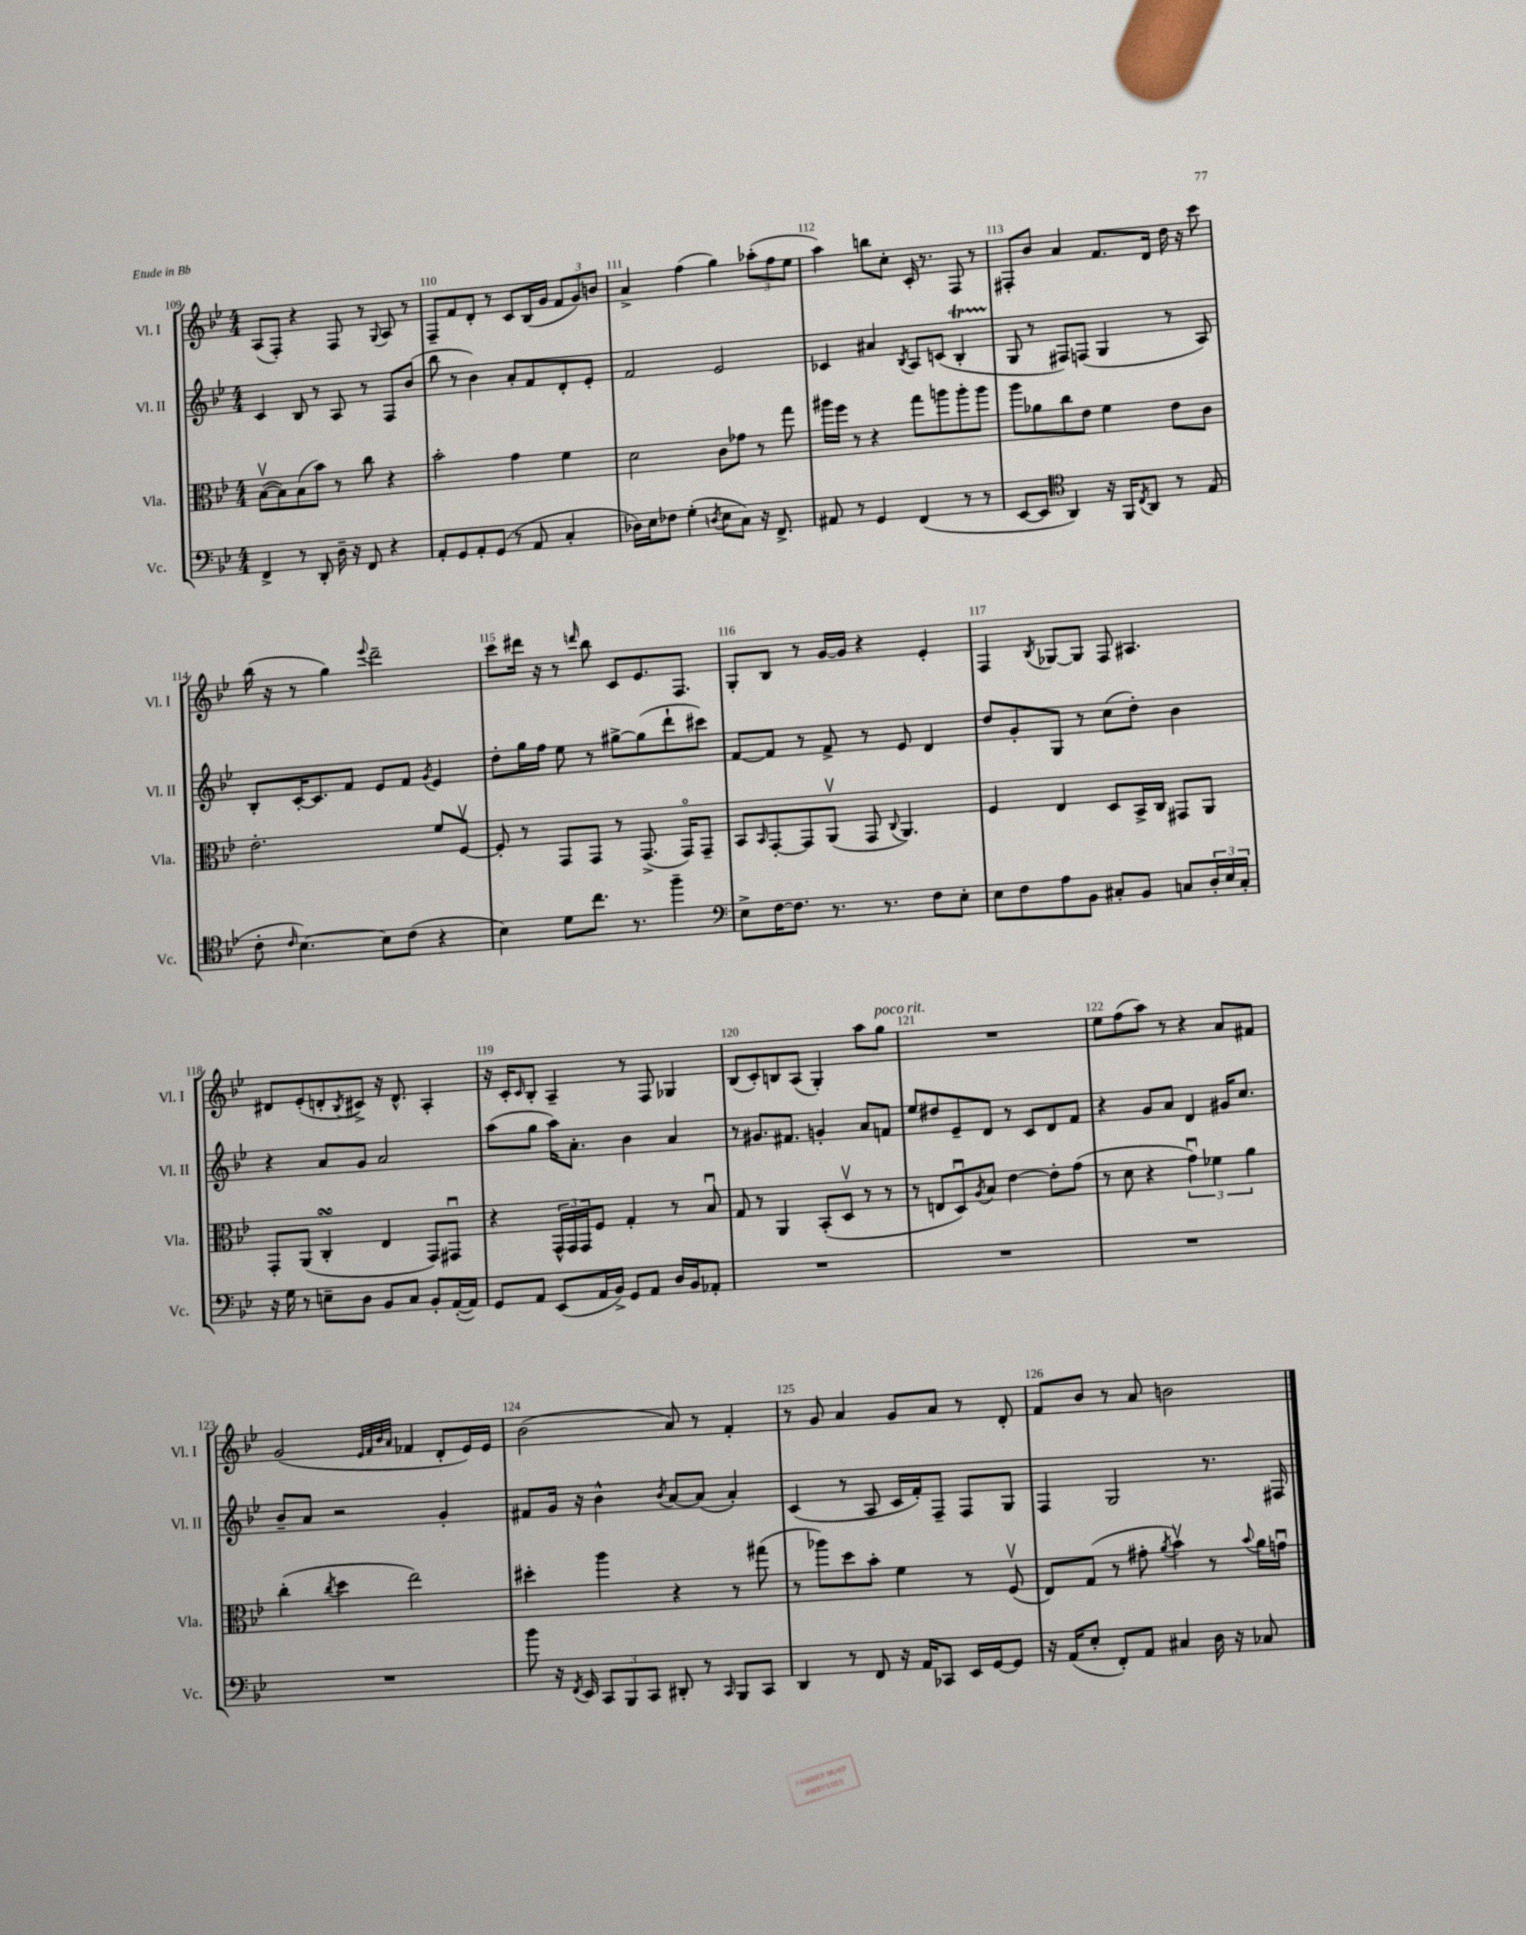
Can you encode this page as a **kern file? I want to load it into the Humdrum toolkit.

**kern	**kern	**kern	**kern
*staff4	*staff3	*staff2	*staff1
*clefF4	*clefC3	*clefG2	*clefG2
*k[b-e-]	*k[b-e-]	*k[b-e-]	*k[b-e-]
*M4/4	*M4/4	*M4/4	*M4/4
4FF^	([8B-v	4c	(8A
.	8B-])	.	8F')
8r	(8B-	8B-	4r
8DD'	8b-)	8r	.
16D~	8r	8A	8F
16r	.	.	.
8FF	8cc	8r	8r
.	.	.	8qqG
4r	4r	8F	8A
.	.	(8b-	8r
=	=	=	=
8AA'	2b-'	8bb-	8F~
8GG	.	8r	8f
8AA'	.	4b-)	8d'
(8GG	.	.	8r
8r	4g	8a'	8c
8AA	.	8f	(16B-
.	.	.	16g
4C'	4f	8d'	12f
.	.	.	12g)
.	.	8e-'	.
.	.	.	12b
=	=	=	=
16D-)	2d	2f	4a^
16E-	.	.	.
8F-	.	.	.
(4G'	.	.	(4ff
8qD	.	.	.
8E-	8c	2e-	4gg)
8C)	8g-	.	.
16r	8r	.	(12aa-'
8.FF^	.	.	.
.	.	.	12ff
.	8gg	.	.
.	.	.	12ee-
=	=	=	=
8AA#	16aa#	4c-	4aa)
.	16ff	.	.
8r	8r	.	.
4GG	4r	4a#	8bb
.	.	.	8cc'
.	.	8qB-	.
(4FF	8gg	8A	16c'
.	.	.	8.r
.	8aa	(8c	.
8r	8aa'	4B-'	8F
8r	8aa	.	8r
=	=	=	=
[8EE-	8aa	8G	8F#'
8EE-]	8a-	8r	8b-
*clefC4	*	*	*
4AA)	8cc	8F#)	4a
.	8e-	(8F	.
16r	4f	4G	8.f
16FF	.	.	.
8qC	.	.	.
8AA	.	.	.
.	.	.	16d
8r	8e-	8r	16dd
.	.	.	16r
(8E-	8c	8A)	8ccc
=	=	=	=
8c'	2.e-'	8B-'	(16bb-
.	.	.	16r
16qqc	.	.	.
[4.B-)	.	[16c'	8r
.	.	8.c]	.
.	.	.	4gg)
.	.	8f	.
.	.	.	8qqeee-
8B-]	.	8e-	2ddd~
(8c	.	8f	.
.	.	8qg	.
4r	8f	4e-	.
.	[8Fv	.	.
=	=	=	=
4B-)	8F']	8dd'	8ccc
.	8r	16gg	16ddd#
.	.	16ff	16r
8d	8GG	8ee-	8r
.	.	.	16qqddd
8.cc	8GG	8r	8bb-
.	8r	[8gg#^	8c
8.r	.	.	.
.	(8.GG^	(8gg#]	8.e-
4ff~	.	8ddd`	.
.	16GGo)	.	8.F
.	8GG~	8ccc#)	.
=	=	=	=
*clefF4	*	*	*
8E-^	8BB-	[8f	8G'
.	16qqBB-	.	.
[16F	[8GG'	8f]	8B-
8.F]	.	.	.
.	8GG]	8r	8r
8.r	(8AAv	8f^	[16g
.	.	.	16g]
.	8GG	8r	4r
8.r	.	.	.
.	8qqC	.	.
.	4.AA)	8e-	.
8F	.	4d	4e-'
8E-'	.	.	.
=	=	=	=
8E-	4F	8dd	4F
8F	.	8g'	.
.	.	.	8qB-
8A	4E-	8G	[8G-
8BB-	.	8r	8G-]
8C#'	8D	(8cc	8F
8BB-	16BB-^	8dd')	4.A#
.	16C	.	.
8C	8GG#	4b-	.
24D'	8AA	.	.
24E-	.	.	.
24C'	.	.	.
=	=	=	=
16r	8GG'	4r	8d#
16G	.	.	.
8r	(8AA	.	(8e-'
8E~	4C'	8a	8d'
.	.	.	8qB-
8D	.	8g	8c#^)
8BB-	4E-	2a	16r
.	.	.	8.d^^
8C	.	.	.
8BB-'	8GG)	.	4A'
([16AA'	8GG#u	.	.
16AA])	.	.	.
=	=	=	=
8GG	4r	(8aa	16r
.	.	.	16c'
.	.	.	16qqc
8AA	.	8gg	8B-'
(8EE-	24GG^^	16aa)	4A~
.	24GG	.	.
.	.	8.a'	.
.	24GG	.	.
16AA	8F	.	.
16BB-^)	.	.	.
8GG	4G'	4b-	8r
8AA	.	.	8F
16D	8r	4a	4G-
16BB-	.	.	.
8AA-'	8B-u	.	.
=	=	=	=
1r	8G	8r	(8B-
.	8r	8.g#	8c')
.	4AA	.	8B
.	.	8.f#	.
.	.	.	(8A
.	(8BB-'	4g'	4G')
.	8Dv	.	.
.	8r	8a	8aa
.	8r	8f	8gg
=	=	=	=
1r	8r	8ee-	1r
.	8E	8dd#	.
.	8Du)	8e-~	.
.	8qA	.	.
.	8B-	8d	.
.	[4e-	8r	.
.	.	8c	.
.	8e-']	8d	.
.	(8g	8f	.
=	=	=	=
1r	8r	4r	8ee-
.	8d	.	(8ff
.	4r	8g	8aa)
.	.	8a	8r
.	6gu)	4d	4r
.	6f-	.	.
.	.	16g#	8a
.	.	8.cc	.
.	6a	.	.
.	.	.	8f#
=	=	=	=
1r	(4cc'	8b-~	(2g
.	.	8a	.
.	8qcc	.	.
.	4dd	2r	.
.	.	.	32qqe-
.	.	.	32qqf
.	.	.	32qqb-
.	.	.	32qqa
.	2ee-)	.	4f-
.	.	4g'	8d'
.	.	.	16e-)
.	.	.	16e-
=	=	=	=
8b-	4dd#'	8f#	(2b-
16r	.	16g	.
8qFF	.	.	.
16EE-	.	16r	.
12CC	4aa	4b-^^	.
12BBB-	.	.	.
12CC	.	.	.
.	.	8qb-	.
8DD#'	4r	[8a	8a)
8r	.	(8a]	8r
16qqCC	.	.	.
8BBB-	8r	4a')	4f'
8CC	(8gg#	.	.
=	=	=	=
4DD	8r	(4c	8r
.	8aa-)	.	8g
8r	8dd	8r	4a
8FF	8b-'	8A	.
16r	4f	16c	8g
16AA	.	16f')	.
8CC-	.	8F~	8a
16EE-	8r	8F	8r
[16GG	.	.	.
8GG]	(8Fv	8G	8d'
=	=	=	=
16r	8E-)	4F	8f
(16AA	.	.	.
8E-'	(8G	.	8b-
8FF')	8r	2G	8r
8AA	8g#'	.	8a
.	8qa	.	.
4C#	4b-v)	.	2b
16D	8r	8.r	.
16r	.	.	.
.	8qqb-	.	.
8C-	16a	.	.
.	16gu	16F#	.
==	==	==	==
*-	*-	*-	*-
